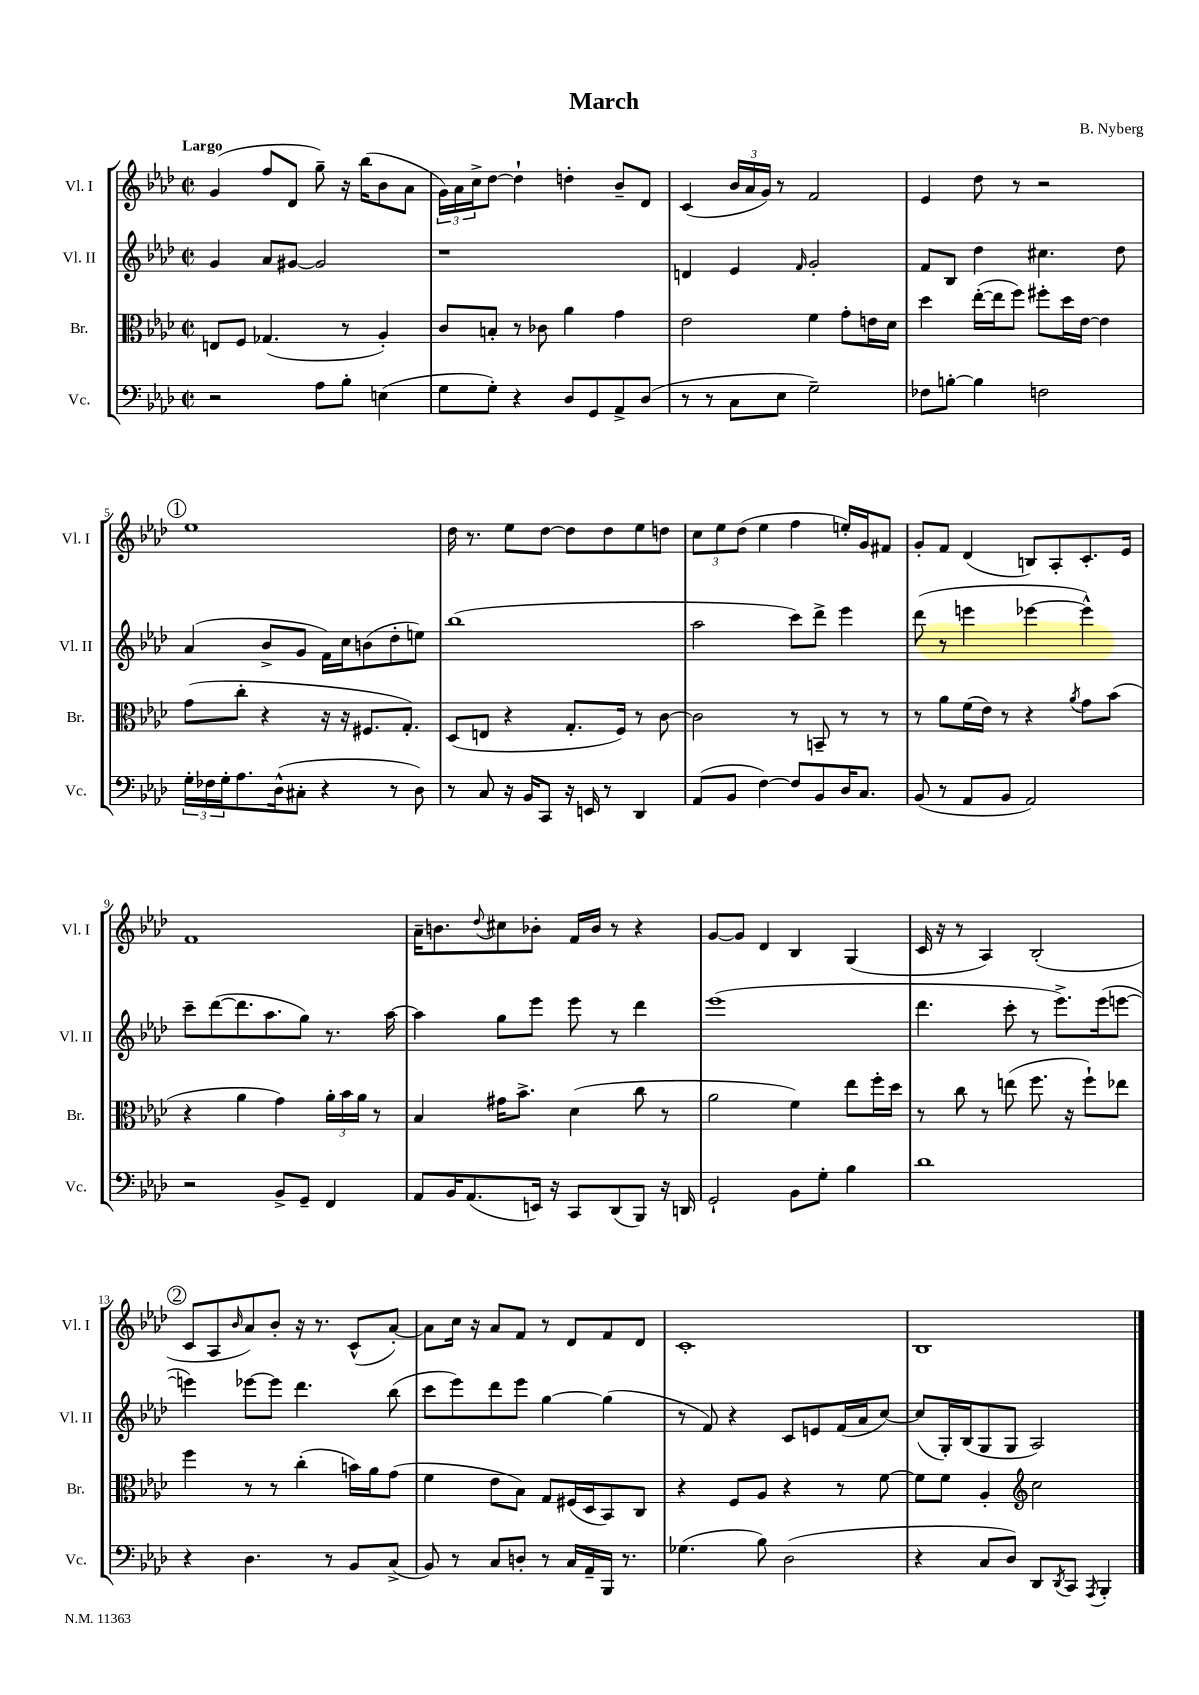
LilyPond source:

\header { title = "March" composer = "B. Nyberg" }
<<
\new StaffGroup <<
\new Staff = "s0" \with { instrumentName = "Vl. I" shortInstrumentName = "Vl. I" } {
    \clef treble \key aes \major \defaultTimeSignature \time 2/2 \tempo "Largo"
    g'4( f''8 des'8 g''8--) r16 bes''16( bes'8 aes'8 |
    \tuplet 3/2 { g'16) aes'16 c''16-> } des''8~ des''4-! d''4-. bes'8-- des'8 |
    c'4( \tuplet 3/2 { bes'16 aes'16 g'16) } r8 f'2 |
    ees'4 des''8 r8 r2 |
    \mark \markup { \circle "1" } ees''1 |
    des''16 r8. ees''8 des''8~ des''8 des''8 ees''8 d''8 |
    \tuplet 3/2 { c''8 ees''8 des''8( } ees''4 f''4 e''16-.) g'16 fis'8 |
    g'8-. f'8 des'4( b8) aes8-. c'8.-. ees'16 |
    f'1 |
    aes'16-- b'8. \appoggiatura { des''8 } cis''8 bes'8-. f'16 bes'16 r8 r4 |
    g'8~ g'8 des'4 bes4 g4( |
    c'16 r16 r8 aes4) bes2-.( |
    \mark \markup { \circle "2" } c'8 aes8 \grace { bes'16 } aes'8) bes'8-. r16 r8. c'8-^( aes'8~-.) |
    aes'8 c''16 r16 aes'8 f'8 r8 des'8 f'8 des'8 |
    c'1-. |
    bes1 \bar "|." |
}
\new Staff = "s1" \with { instrumentName = "Vl. II" shortInstrumentName = "Vl. II" } {
    \clef treble \key aes \major \defaultTimeSignature \time 2/2
    g'4 aes'8 gis'8~ gis'2 |
    r1 |
    d'4 ees'4 \grace { f'16 } g'2-. |
    f'8 bes8 des''4 cis''4. des''8 |
    \mark \markup { \circle "1" } aes'4( bes'8-> g'8 f'16) c''16 b'8( des''8-. e''8) |
    bes''1( |
    aes''2 c'''8) des'''8-> ees'''4 |
    des'''8( r8 e'''4 ees'''4~ ees'''4-^) |
    c'''8-- des'''8~( des'''8. aes''8. g''8) r8. aes''16~ |
    aes''4 g''8 ees'''8 ees'''8 r8 des'''4 |
    ees'''1( |
    des'''4. c'''8-. r8 ees'''8.->) ees'''16( e'''8~ |
    \mark \markup { \circle "2" } e'''4) ees'''8~ ees'''8 des'''4. bes''8( |
    c'''8 ees'''8) des'''8 ees'''8 g''4~ g''4( |
    r8 f'8) r4 c'8 e'8 f'16( aes'16 c''8~) |
    c''8( g16-.) bes16( g8 g8 aes2) \bar "|." |
}
\new Staff = "s2" \with { instrumentName = "Br." shortInstrumentName = "Br." } {
    \clef alto \key aes \major \defaultTimeSignature \time 2/2
    e8 f8 ges4.( r8 aes4-.) |
    c'8 b8-. r8 ces'8 aes'4 g'4 |
    ees'2 f'4 g'8-. e'16 des'16 |
    des''4 ees''16~-.( ees''16 f''8) fis''8-. des''16 ees'16~ ees'4 |
    \mark \markup { \circle "1" } g'8( c''8-. r4 r16 r16 fis8. g8.-.) |
    des8( e8 r4 g8.-. f16) r8 c'8~ |
    c'2 r8 b,8-- r8 r8 |
    r8 aes'8 f'16( ees'16) r8 r4 \acciaccatura { aes'8 } g'8 bes'8( |
    r4 aes'4 g'4) \tuplet 3/2 { aes'16-. bes'16 aes'16 } r8 |
    bes4 gis'16 bes'8.-> des'4( c''8 r8 |
    aes'2 f'4) ees''8 f''16-. des''16 |
    r8 c''8 r8 e''8( f''8. r16 f''8-!) ees''8 |
    \mark \markup { \circle "2" } f''4 r8 r8 c''4-.( b'16) aes'16 g'8( |
    f'4 ees'8 bes8) g8 fis16( des16 bes,8) c8 |
    r4 f8 aes8 r4 r8 f'8~ |
    f'8 f'8 aes4-. \clef treble c''2 \bar "|." |
}
\new Staff = "s3" \with { instrumentName = "Vc." shortInstrumentName = "Vc." } {
    \clef bass \key aes \major \defaultTimeSignature \time 2/2
    r2 aes8 bes8-. e4( |
    g8 g8-.) r4 des8 g,8 aes,8-> des8( |
    r8 r8 c8 ees8 g2--) |
    fes8 b8~-. b4 f2 |
    \mark \markup { \circle "1" } \tuplet 3/2 { g16-. fes16 g16-. } aes8. des16-^( cis8-. r4 r8 des8) |
    r8 c8 r16 bes,16 c,8 r16 e,16 r8 des,4 |
    aes,8( bes,8 f4~) f8 bes,8 des16 c8. |
    bes,8( r8 aes,8 bes,8 aes,2) |
    r2 bes,8-> g,8-- f,4 |
    aes,8 bes,16 aes,8.( e,16) r16 c,8 des,8( bes,,8) r16 d,16 |
    g,2-! bes,8 g8-. bes4 |
    des'1 |
    \mark \markup { \circle "2" } r4 des4. r8 bes,8 c8->( |
    bes,8) r8 c8 d8-. r8 c16 aes,16-- bes,,16 r8. |
    ges4.( bes8) des2( |
    r4 c8 des8) des,8 \acciaccatura { des,8 } c,8 \acciaccatura { aes,,8 } bes,,4-. \bar "|." |
}
>>
>>
